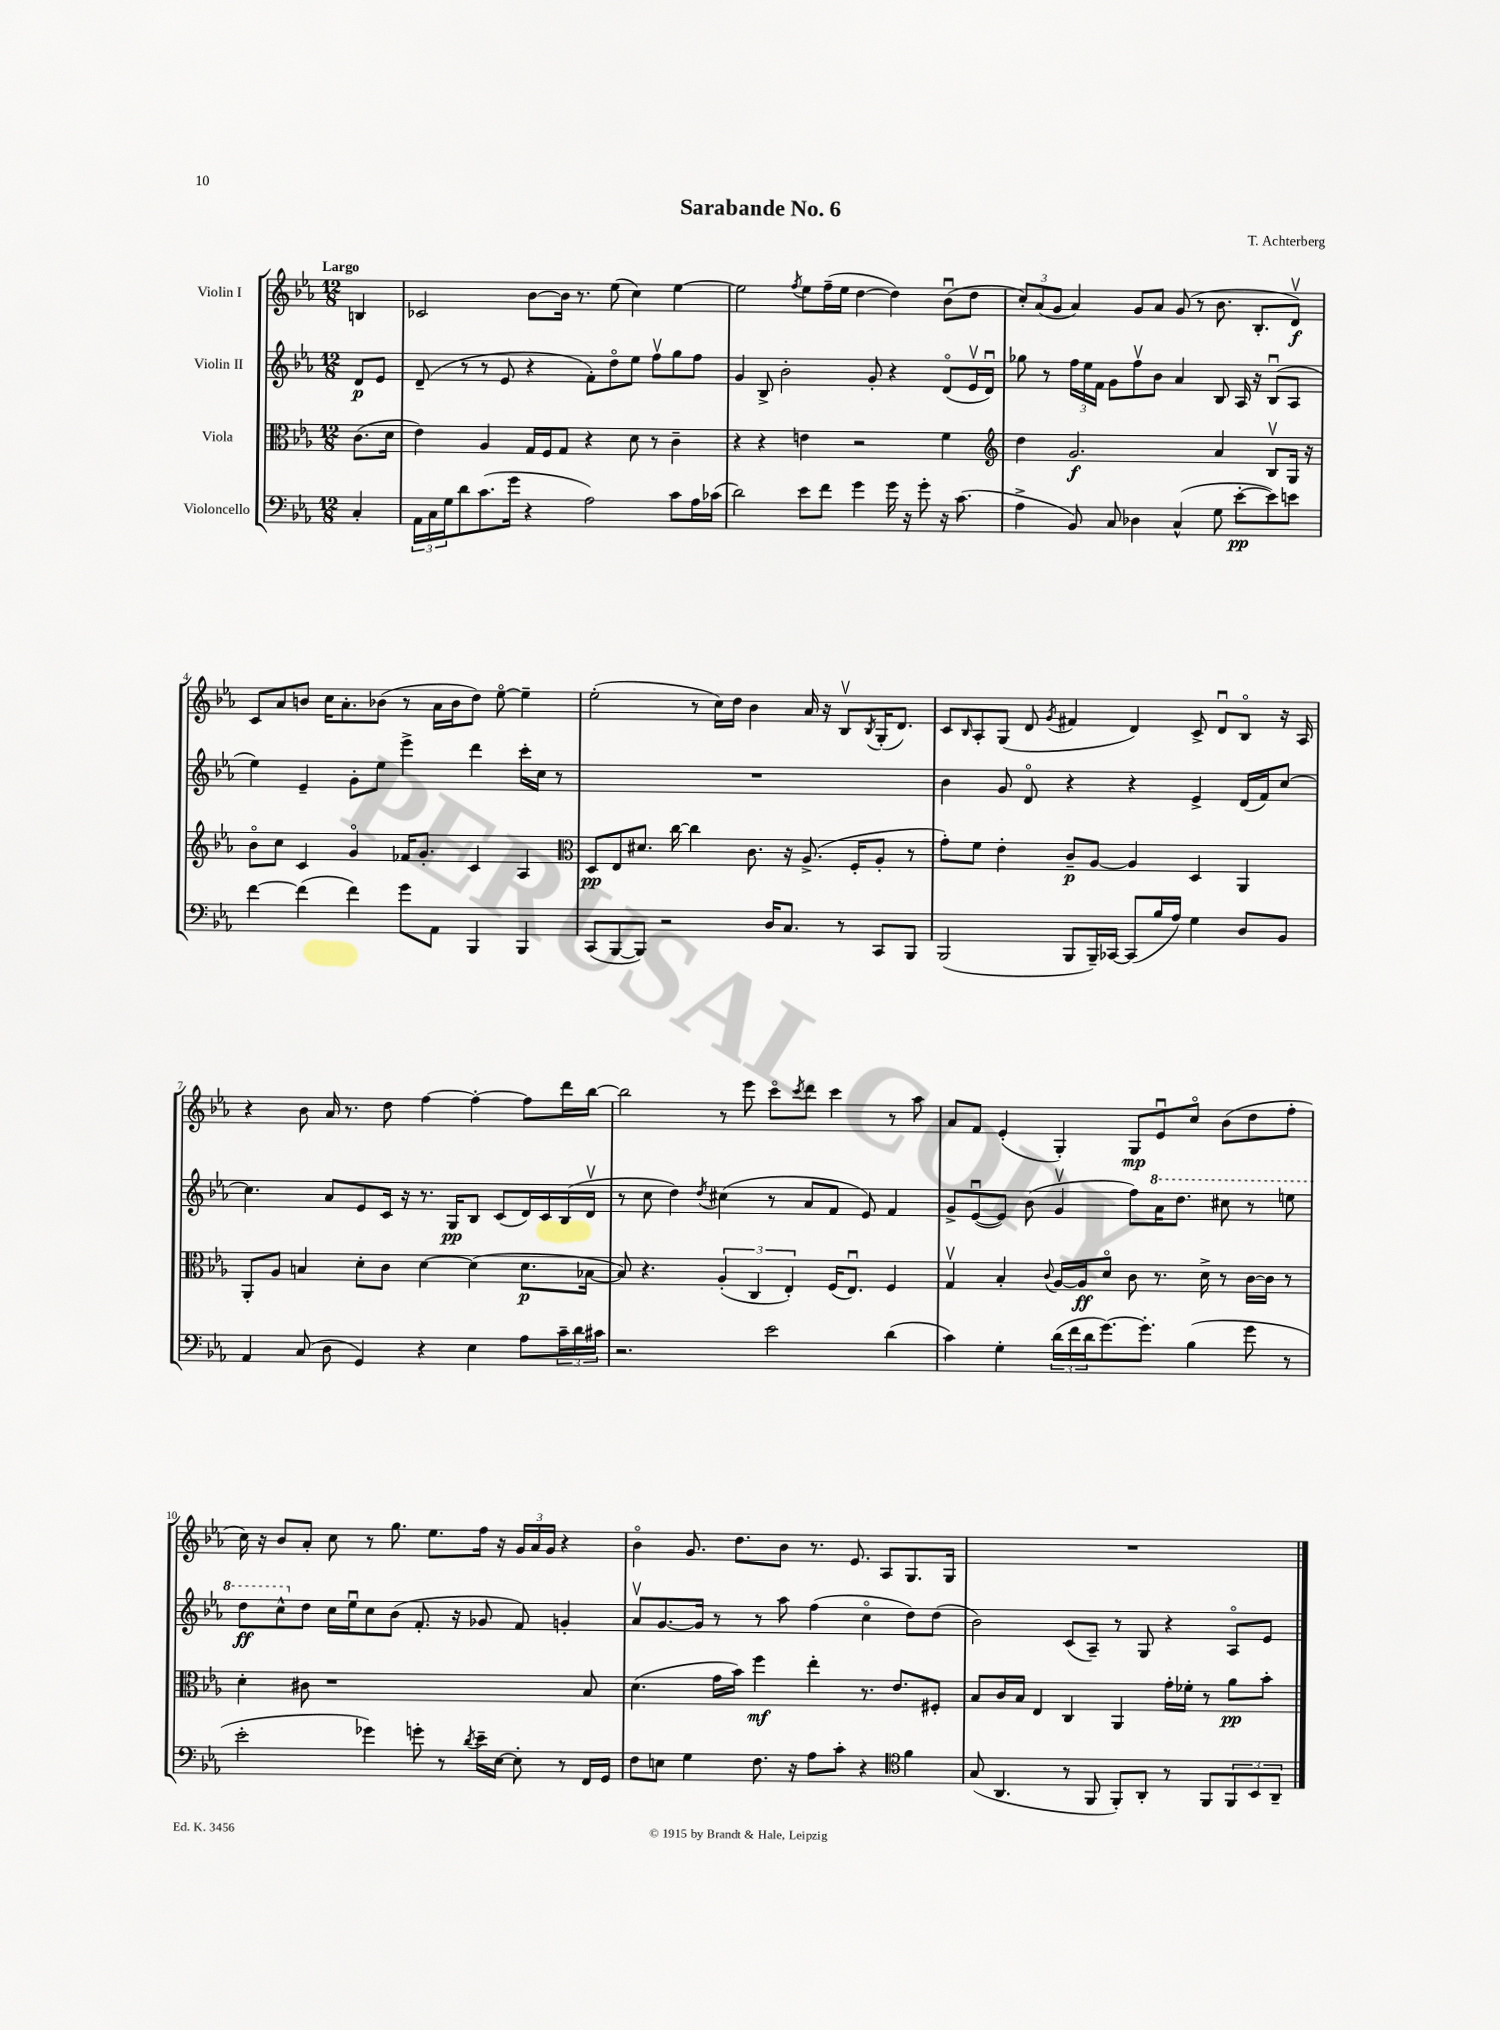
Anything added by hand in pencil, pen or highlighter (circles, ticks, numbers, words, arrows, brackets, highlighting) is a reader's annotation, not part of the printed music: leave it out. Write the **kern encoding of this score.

**kern	**kern	**kern	**kern
*staff4	*staff3	*staff2	*staff1
*clefF4	*clefC3	*clefG2	*clefG2
*k[b-e-a-]	*k[b-e-a-]	*k[b-e-a-]	*k[b-e-a-]
*M12/8	*M12/8	*M12/8	*M12/8
4C'	(8.c	8d	4B
.	.	8e-	.
.	16d	.	.
=	=	=	=
24AA-	4e-)	(8d~	2c-
24C	.	.	.
24G	.	.	.
8d	.	8r	.
(8.c	4A-	8r	.
.	.	8e-	.
16g	.	.	.
4r	16G	4r	[8b-
.	16F	.	.
.	8G	.	16b-]
.	.	.	8.r
2A-)	4r	8f')	.
.	.	8ddo	(8ee-
.	8d	8ee-	4cc)
.	8r	8ffv	.
8c	4c~	8gg	[4ee-
16A-	.	8ff	.
(16c-	.	.	.
=	=	=	=
2d)	4r	4g	2ee-]
.	4r	8B-^	.
.	.	2b-'	.
.	.	.	8qff
8e-	4e	.	8ee-
8f	.	.	(16ff~
.	.	.	16ee-
4g	2r	.	[4dd
.	.	8g'	.
16g	.	4r	4dd])
16r	.	.	.
8g'	.	.	.
16r	4f	(8do	(8b-u
(8.c	.	.	.
.	.	16e-v	8dd
.	.	16du)	.
=	=	=	=
*	*clefG2	*	*
4A-^	4dd	8gg-	12cc')
.	.	.	(12a-
.	.	8r	.
.	.	.	12g
8BB-)	2.g	24ff	4a-)
.	.	24ee-	.
.	.	24f	.
8C	.	8g	.
4D-	.	8ffv	8g
.	.	8b-	8a-
(4C^^	.	4a-	(8g
.	.	.	8r
8G	4a-	8B-	8.b-
[8e-'	.	16A-	.
.	.	16r	8.B-'
8e-])	8B-v	(8B-u	.
8e	16G	8A-	8dv)
.	16r	.	.
=	=	=	=
[4f	8b-o	4ee-)	8c
.	8cc	.	8a-
(4f]	4c	4e-~	8b
.	.	.	16cc
.	.	.	8.a-'
4f)	4go	8g'	.
.	.	8ee-	(8b-
8g	16f-	4eee-^	8r
.	8.g'	.	.
8AA-	.	.	16a-
.	.	.	16b-
4BBB-	4c	4ddd	8dd)
.	.	.	[8ee-o
4BBB-	4A-	16ccc'	4ee-~]
.	.	16cc	.
.	.	8r	.
=	=	=	=
*	*clefC3	*	*
(8CC	8D	1.r	(2ee-'
[8BBB-	8E-	.	.
8BBB-])	8.d#	.	.
2r	.	.	.
.	[16cc	.	.
.	4cc]	.	8r
.	.	.	16cc)
.	.	.	16dd
.	8.c	.	4b-
16D	.	.	.
8.C	16r	.	.
.	(8.A-^	.	16a-
.	.	.	16r
8r	.	.	8B-v
.	16F'	.	.
.	.	.	8qB-
8CC	8A-'	.	(16G'
.	.	.	8.d)
8BBB-	8r	.	.
=	=	=	=
(2BBB-	8g')	4b-	8c
.	.	.	16qqB-
.	8f	.	8A-'
.	4e-'	8g	(8G
.	.	8do	8d
.	.	.	8qg
8BBB-	8c~	4r	4f#
16BBB-~)	[8A-	.	.
[16CC-	.	.	.
(8CC-]	4A-]	4r	4d)
16B-	.	.	.
16A-)	.	.	.
4G	4D	4e-^	8c^
.	.	.	8du
8D	4AA-	(16d	8B-o
.	.	16f)	.
8BB-	.	[8cc	16r
.	.	.	16A-
=	=	=	=
4AA-	8AA-'	4.cc]	4r
.	8A-	.	.
(8C	4B	.	8b-
8D	.	8a-	16a-
.	.	.	8.r
4GG)	8d'	8e-	.
.	8c	16c	8dd
.	.	16r	.
4r	[4d	8.r	[4ff
.	.	16G	.
4E-	(4d]	8B-	4ff'_
.	.	(8c	.
8A-	8.d	16d)	8ff]
.	.	16c	.
24c~	.	(16B-	16ddd
24d	.	.	.
.	[16B-	16dv	[16bb-
24c#	.	.	.
=	=	=	=
2.r	8B-])	8r	2bb-]
.	4.r	8cc	.
.	.	4dd)	.
.	.	8qdd	.
.	(6A-'	(4cc#	8r
.	.	.	8eee-
.	6C	.	.
2e-	.	8r	8ccco
.	6E-')	.	.
.	.	.	8qccc
.	.	8a-	8ddd
.	(16F	8f	4ccc
.	8.E-u)	.	.
.	.	8e-)	.
(4d	4F	4f	8r
.	.	.	8aa-
=	=	=	=
4c)	4Gv	8g^	8a-
.	.	([8e-u	8f
4G'	4B-'	8e-])	(4e-'
.	.	(8b-	.
.	8qqc	.	.
(24d	[16A-	4gv	4G')
24f	.	.	.
.	16A-]	.	.
24d	.	.	.
[8.g)	8do	.	.
.	8c	8ff)	8G
8.g']	.	.	.
.	8.r	16aa-	8e-u
.	.	8.ddd	.
(4B-	.	.	8cco
.	16d^	.	.
.	8r	8ccc#	(8b-
8g	[16c	8r	8dd
.	16c]	.	.
8r	8r	8eee	8ff'
=	=	=	=
2e-'	4d'	8ddd	16cc)
.	.	.	16r
.	.	8ccc^^	8b-
.	8c#	8dd	8a-'
.	1r	16cc	8cc
.	.	16ee-u	.
4g-)	.	8cc	8r
.	.	(8b-	8.gg
8g'	.	8.f'	.
.	.	.	8.ee-
8r	.	.	.
.	.	16r	.
8qd	.	.	.
16e-~	.	8g-	16ff
[16E-	.	.	16r
8E-']	.	8f)	24g
.	.	.	24a-
.	.	.	24g
8r	.	4g'	4r
16FF	8B-	.	.
16GG	.	.	.
=	=	=	=
8F	(4.d	8a-v	4b-o
8E	.	[8.g	.
4G	.	.	8.g
.	.	16g]	.
.	16g	8r	.
.	16b-)	.	8.dd
8.F	4ff	8r	.
.	.	8aa-	8b-
16r	.	.	.
8A-	4ee-'	(4ff	8.r
8c'	.	.	.
.	.	.	8.e-
4r	8.r	4cco	.
.	.	.	8A-
.	8.e-	.	.
*clefC4	*	*	*
4f	.	8dd)	8.G
.	8F#'	(8dd	.
.	.	.	16G
=	=	=	=
(8G	8B-	2b-)	1.r
4.AA-	16c	.	.
.	16B-	.	.
.	4E-	.	.
8r	4C	(8c	.
8FF	.	8A-~)	.
8FF')	4AA-	8r	.
8AA-'	.	8G	.
8r	16g'	4r	.
.	16f-'	.	.
8FF	8r	.	.
12FF	8a-	8A-o	.
12BB-	.	.	.
.	8b-'	8e-	.
12AA-~	.	.	.
==	==	==	==
*-	*-	*-	*-
